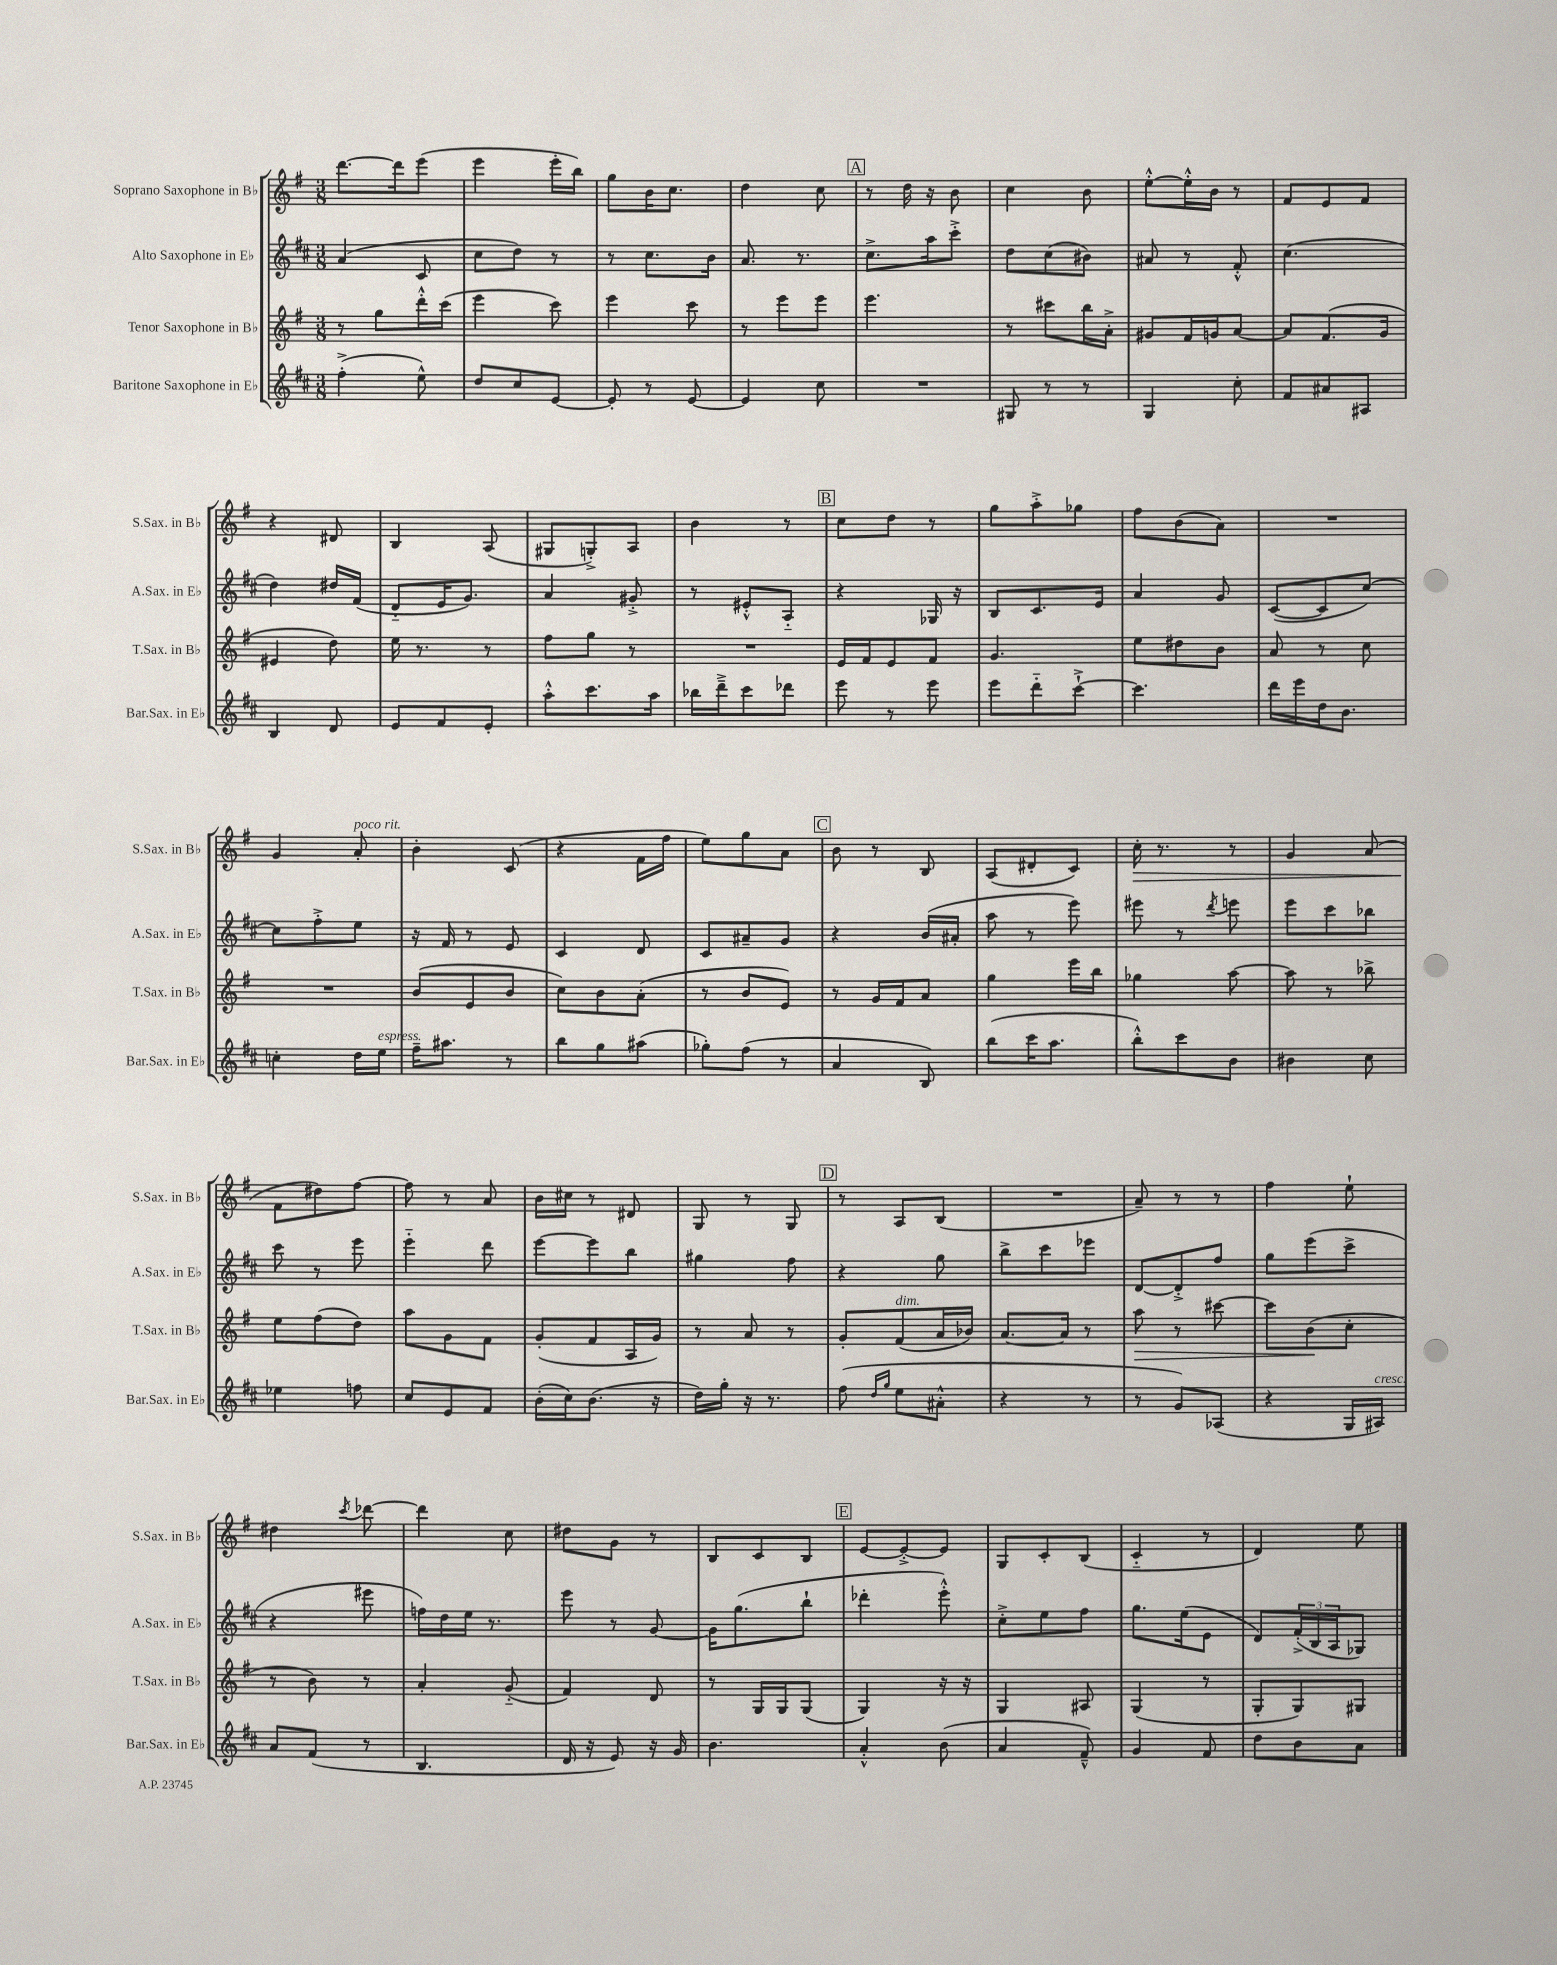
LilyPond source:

<<
\new StaffGroup <<
\new Staff = "s0" \with { instrumentName = "Soprano Saxophone in Bb" shortInstrumentName = "S.Sax. in Bb" } {
    \clef treble \key g \major \numericTimeSignature \time 3/8
    d'''8.~ d'''16 e'''8( |
    e'''4 e'''16-. b''16) |
    g''8 b'16 c''8. |
    d''4 c''8 |
    \mark \markup { \box "A" } r8 d''16 r16 b'8 |
    c''4 b'8 |
    e''8~-.-^ e''16-.-^ b'16 r8 |
    fis'8 e'8 fis'8 |
    r4 dis'8 |
    b4 a8( |
    gis8 g8-.->) a8 |
    b'4 r8 |
    \mark \markup { \box "B" } c''8 d''8 r8 |
    g''8 a''8-.-> ges''8 |
    fis''8 b'8( a'8) |
    R4. |
    g'4 a'8-.^\markup { \italic "poco rit." } |
    b'4-. c'8( |
    r4 fis'16 fis''16 |
    e''8) g''8 a'8 |
    \mark \markup { \box "C" } b'8 r8 b8 |
    a8( dis'8-. c'8) |
    c''16-.\> r8. r8 |
    g'4 a'8( |
    fis'8\! dis''8) fis''8~ |
    fis''8 r8 a'8 |
    b'16 cis''16 r8 dis'8 |
    g8 r8 g8 |
    \mark \markup { \box "D" } r8 a8 b8( |
    R4. |
    a'8--) r8 r8 |
    fis''4 e''8-! |
    dis''4 \acciaccatura { c'''8 } des'''8~ |
    des'''4 c''8 |
    dis''8 g'8 r8 |
    b8 c'8 b8 |
    \mark \markup { \box "E" } e'8~ e'8~-.-> e'8 |
    g8 c'8-. b8( |
    c'4-_ r8 |
    d'4) e''8 \bar "|." |
}
\new Staff = "s1" \with { instrumentName = "Alto Saxophone in Eb" shortInstrumentName = "A.Sax. in Eb" } {
    \clef treble \key d \major \numericTimeSignature \time 3/8
    a'4( cis'8 |
    cis''8 d''8) r8 |
    r8 cis''8. b'16 |
    a'8. r8. |
    \mark \markup { \box "A" } cis''8.-> a''16 cis'''8-.-> |
    d''8 cis''8( bis'8) |
    ais'8 r8 fis'8-.-^ |
    cis''4.( |
    d''4) dis''16 fis'16( |
    d'8-_ e'16 g'8.) |
    a'4 gis'8-.-> |
    r8 eis'8-.-^ a8-_ |
    \mark \markup { \box "B" } r4 ges16 r16 |
    b8 cis'8. e'16 |
    a'4 g'8 |
    cis'8~( cis'8 cis''8~) |
    cis''8 fis''8-.-> e''8 |
    r16 fis'16 r8 e'8 |
    cis'4 d'8 |
    cis'8 ais'8-- g'8 |
    \mark \markup { \box "C" } r4 b'16( ais'16-. |
    a''8 r8 e'''8) |
    eis'''8 r8 \acciaccatura { d'''8 } e'''8 |
    e'''8 cis'''8 bes''8 |
    cis'''8 r8 e'''8 |
    e'''4-_ d'''8 |
    e'''8~ e'''8 b''8 |
    gis''4 fis''8 |
    \mark \markup { \box "D" } r4 g''8 |
    b''8-> cis'''8 ees'''8 |
    d'8~ d'8-.-> fis''8 |
    g''8 e'''8( cis'''8-> |
    r4 eis'''8 |
    f''16) d''16 e''16 r8. |
    e'''8 r8 g'8~ |
    g'16 g''8.( b''8-! |
    \mark \markup { \box "E" } des'''4-. e'''8-.-^) |
    cis''8-.-> e''8 fis''8 |
    g''8. e''16( e'8 |
    d'8) \tuplet 3/2 { fis'16-.->( b16 a16 } ges8) \bar "|." |
}
\new Staff = "s2" \with { instrumentName = "Tenor Saxophone in Bb" shortInstrumentName = "T.Sax. in Bb" } {
    \clef treble \key g \major \numericTimeSignature \time 3/8
    r8 g''8 d'''16-.-^ c'''16( |
    e'''4 c'''8) |
    e'''4 c'''8 |
    r8 e'''8 e'''8 |
    \mark \markup { \box "A" } e'''4. |
    r8 cis'''8 b''16 a'16-.-> |
    gis'8 fis'16 g'16 a'8~ |
    a'8 fis'8.( g'16 |
    eis'4 d''8) |
    e''16 r8. r8 |
    fis''8 g''8 r8 |
    R4. |
    \mark \markup { \box "B" } e'16 fis'16 e'8 fis'8 |
    g'4. |
    e''8 dis''8 b'8 |
    a'8 r8 c''8 |
    R4. |
    b'8( e'8 b'8 |
    c''8) b'8 a'8-.( |
    r8 b'8 e'8) |
    \mark \markup { \box "C" } r8 g'16 fis'16 a'8 |
    g''4 e'''16 b''16 |
    ges''4 a''8~ |
    a''8 r8 bes''8-> |
    e''8 fis''8( d''8) |
    a''8 g'8 fis'8 |
    g'8-.( fis'8 a16 g'16) |
    r8 a'8 r8 |
    \mark \markup { \box "D" } g'8-. fis'8^\markup { \italic "dim." }( a'16 bes'16) |
    a'8.~ a'16 r8 |
    a''8\> r8 cis'''8~ |
    cis'''8 b'8\!( c''8-. |
    r8 b'8) r8 |
    a'4-. g'8-_( |
    fis'4) d'8 |
    r8 g16 g16 g8( |
    \mark \markup { \box "E" } g4) r16 r16 |
    g4 ais8 |
    g4( r8 |
    g8-. g8) gis8 \bar "|." |
}
\new Staff = "s3" \with { instrumentName = "Baritone Saxophone in Eb" shortInstrumentName = "Bar.Sax. in Eb" } {
    \clef treble \key d \major \numericTimeSignature \time 3/8
    fis''4-.->( e''8-^) |
    d''8 cis''8 e'8~ |
    e'8-. r8 e'8~ |
    e'4 cis''8 |
    \mark \markup { \box "A" } R4. |
    gis8 r8 r8 |
    g4 cis''8-. |
    fis'8 ais'8 ais8 |
    b4 d'8 |
    e'8 fis'8 e'8-. |
    a''8-.-^ cis'''8. a''16 |
    bes''16 d'''16---> cis'''8 des'''8 |
    \mark \markup { \box "B" } e'''8 r8 e'''8 |
    e'''8 d'''8-_ cis'''8~-!-> |
    cis'''4. |
    d'''16 e'''16 d''16 b'8. |
    c''4-. d''16 e''16^\markup { \italic "espress." } |
    fis''16-- ais''8. r8 |
    b''8 g''8 ais''8( |
    ges''8-.) fis''8( r8 |
    \mark \markup { \box "C" } a'4 b8) |
    b''8( cis'''16 a''8. |
    b''8-.-^) cis'''8 b'8 |
    bis'4 cis''8 |
    ees''4 f''8 |
    cis''8 e'8 fis'8 |
    b'16-.( cis''16) b'8.( r16 |
    d''16) g''16-. r16 r8. |
    \mark \markup { \box "D" } fis''8( \grace { d''16 g''16 } e''8 ais'8-.-^ |
    r4 r8 |
    r8 g'8) aes8( |
    r4 g16 ais16^\markup { \italic "cresc." }) |
    a'8 fis'8( r8 |
    b4. |
    d'16 r16 e'8) r16 g'16 |
    b'4. |
    \mark \markup { \box "E" } a'4-.-^ b'8( |
    a'4 fis'8---^) |
    g'4 fis'8 |
    d''8 b'8 a'8 \bar "|." |
}
>>
>>
\layout { \context { \Score \remove "Bar_number_engraver" } }
